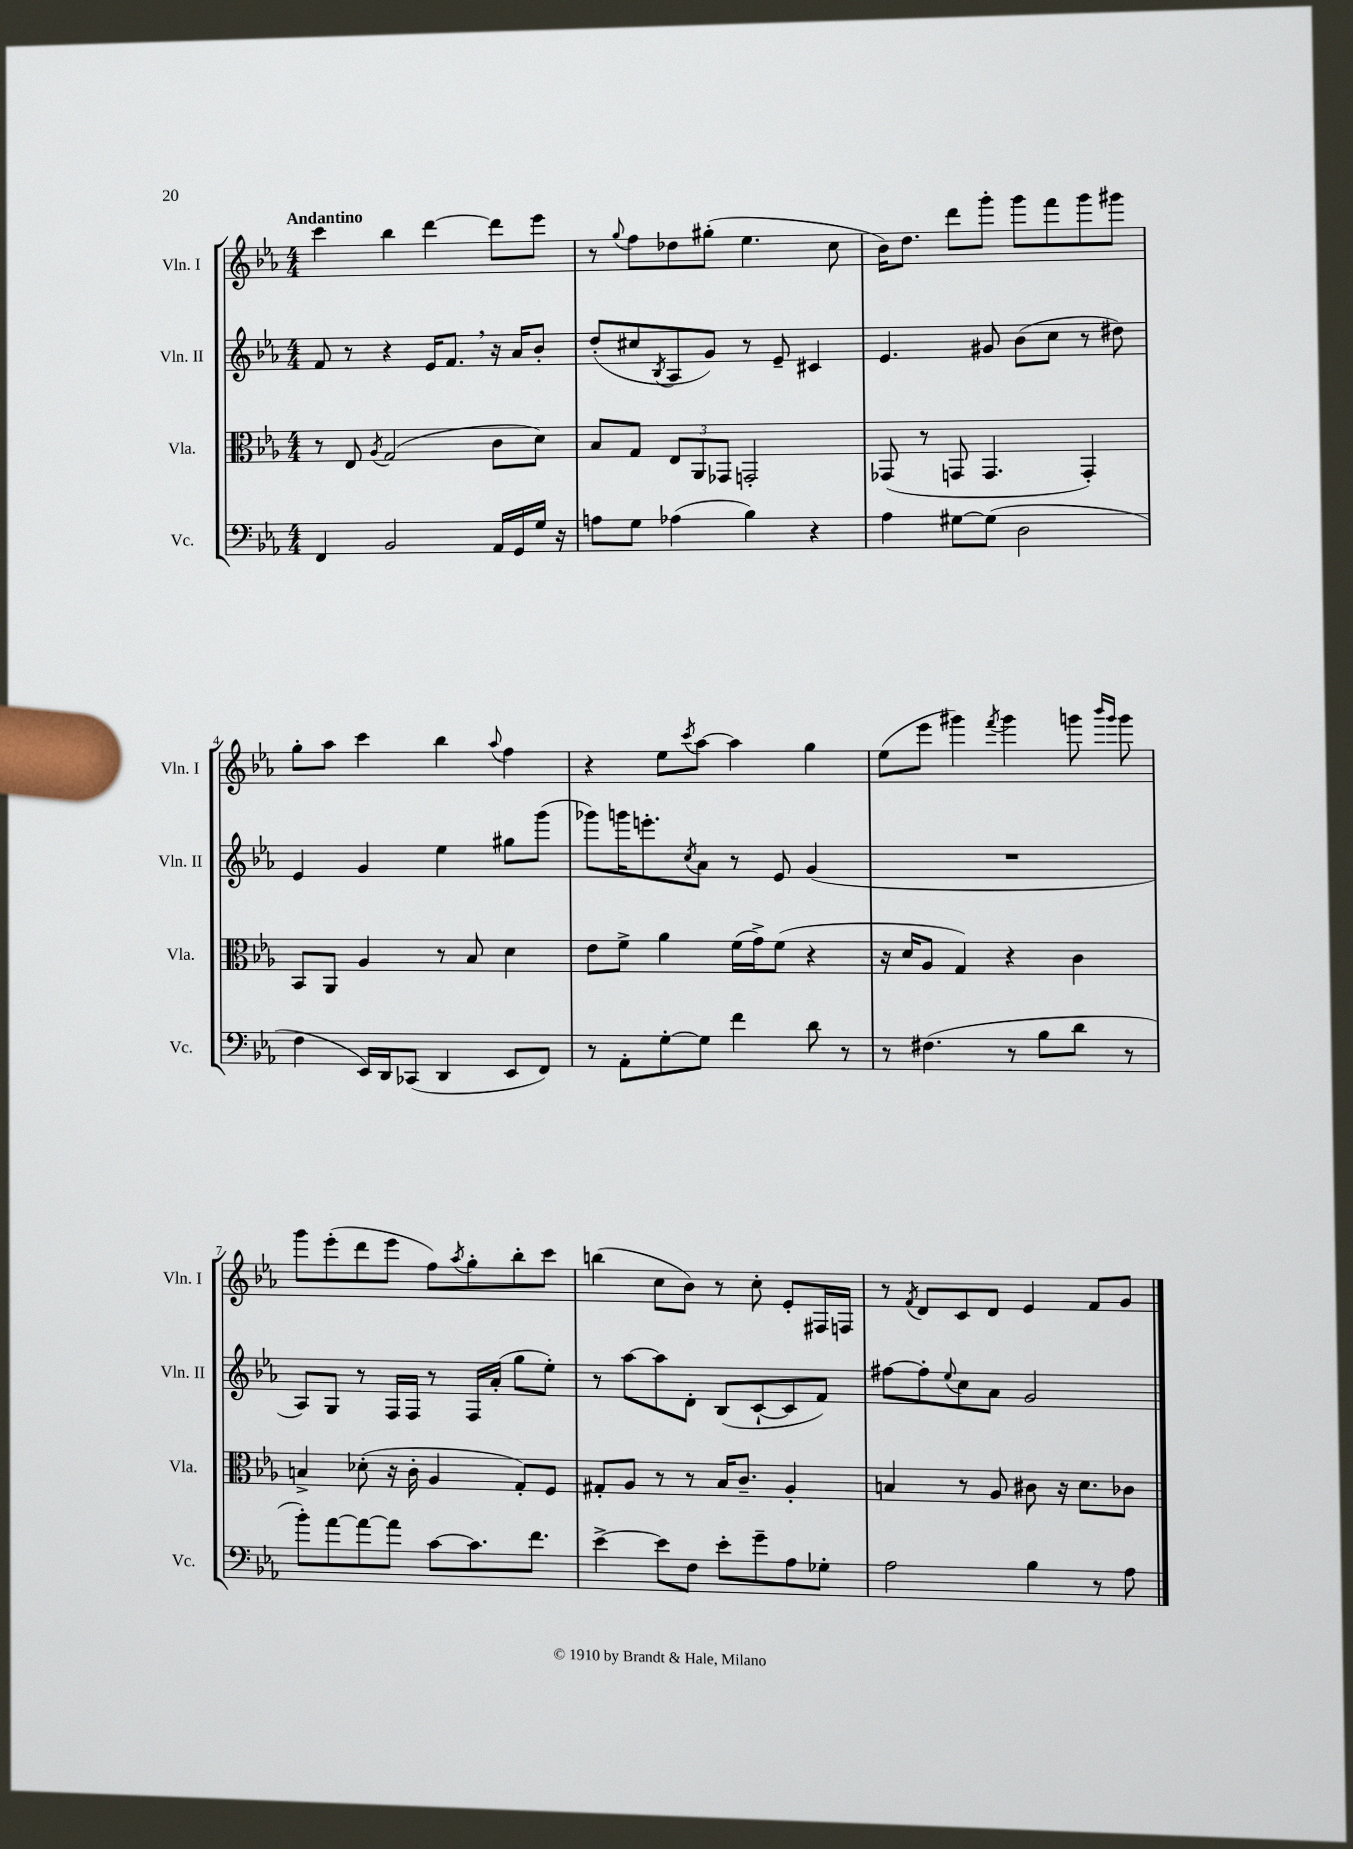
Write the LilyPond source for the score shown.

<<
\new StaffGroup <<
\new Staff = "s0" \with { instrumentName = "Vln. I" shortInstrumentName = "Vln. I" } {
    \clef treble \key ees \major \numericTimeSignature \time 4/4 \tempo "Andantino"
    c'''4 bes''4 d'''4~ d'''8 ees'''8 |
    r8 \appoggiatura { g''8 } f''8 des''8 gis''8-.( ees''4. c''8 |
    bes'16) d''8. d'''8 g'''8-. g'''8 f'''8 g'''8 gis'''8 |
    g''8-. aes''8 c'''4 bes''4 \appoggiatura { aes''8 } f''4 |
    r4 ees''8 \acciaccatura { c'''8 } aes''8~ aes''4 g''4 |
    ees''8( ees'''8 gis'''4) \acciaccatura { f'''8 } gis'''4 g'''8 \grace { bes'''16 g'''16 } g'''8 |
    g'''8 ees'''8-.( d'''8 ees'''8 f''8) \acciaccatura { aes''8 } g''8-. bes''8-. c'''8 |
    b''4( c''8 bes'8) r8 c''8-. ees'8-. fis16 f16 |
    r8 \acciaccatura { f'8 } d'8 c'8 d'8 ees'4 f'8 g'8 \bar "|." |
}
\new Staff = "s1" \with { instrumentName = "Vln. II" shortInstrumentName = "Vln. II" } {
    \clef treble \key ees \major \numericTimeSignature \time 4/4
    f'8 r8 r4 ees'16 f'8. \breathe r16 aes'16 bes'8-. |
    d''8-.( cis''8 \acciaccatura { bes8 } aes8 g'8) r8 ees'8-- cis'4 |
    ees'4. gis'8 bes'8( c''8 r8 dis''8) |
    ees'4 g'4 ees''4 gis''8 g'''8( |
    ges'''8) g'''16 e'''8.-. \acciaccatura { c''8 } aes'8 r8 ees'8 g'4( |
    R1 |
    aes8) g8 r8 f16 f16 r8 f16 aes'16-.( g''8 ees''8-.) |
    r8 aes''8~ aes''8 d'8-. bes8( c'8~-! c'8 f'8) |
    fis''8~ fis''8-. \appoggiatura { ees''8 } c''8 aes'8 g'2 \bar "|." |
}
\new Staff = "s2" \with { instrumentName = "Vla." shortInstrumentName = "Vla." } {
    \clef alto \key ees \major \numericTimeSignature \time 4/4
    r8 ees8 \acciaccatura { aes8 } g2( c'8 d'8) |
    bes8 g8 \tuplet 3/2 { ees8 aes,8 ges,8 } g,2-. |
    ges,8( r8 g,8 g,4. g,4-.) |
    bes,8 aes,8 aes4 r8 bes8 d'4 |
    ees'8 f'8-> aes'4 f'16( g'16->) f'8( r4 |
    r16 d'16 aes8 g4) r4 c'4 |
    b4-> des'8-.( r16 c'16-. aes4 g8-.) f8 |
    gis8-. aes8 r8 r8 bes16 c'8.-- aes4-. |
    b4 r8 aes8 cis'8 r16 d'8. ces'8 \bar "|." |
}
\new Staff = "s3" \with { instrumentName = "Vc." shortInstrumentName = "Vc." } {
    \clef bass \key ees \major \numericTimeSignature \time 4/4
    f,4 bes,2 aes,16 g,16 g16 r16 |
    a8 g8 aes4( bes4) r4 |
    aes4 gis8~ gis8( d2 |
    f4 ees,16) d,16 ces,8( d,4 ees,8 f,8) |
    r8 aes,8-. g8~-. g8 f'4 d'8 r8 |
    r8 fis4.( r8 bes8 d'8 r8 |
    bes'8-.) aes'8~ aes'8~ aes'8 c'8~ c'8. f'8. |
    ees'4~-> ees'8 f8 ees'8-. g'8-- aes8 ges8-. |
    aes2 bes4 r8 aes8 \bar "|." |
}
>>
>>
